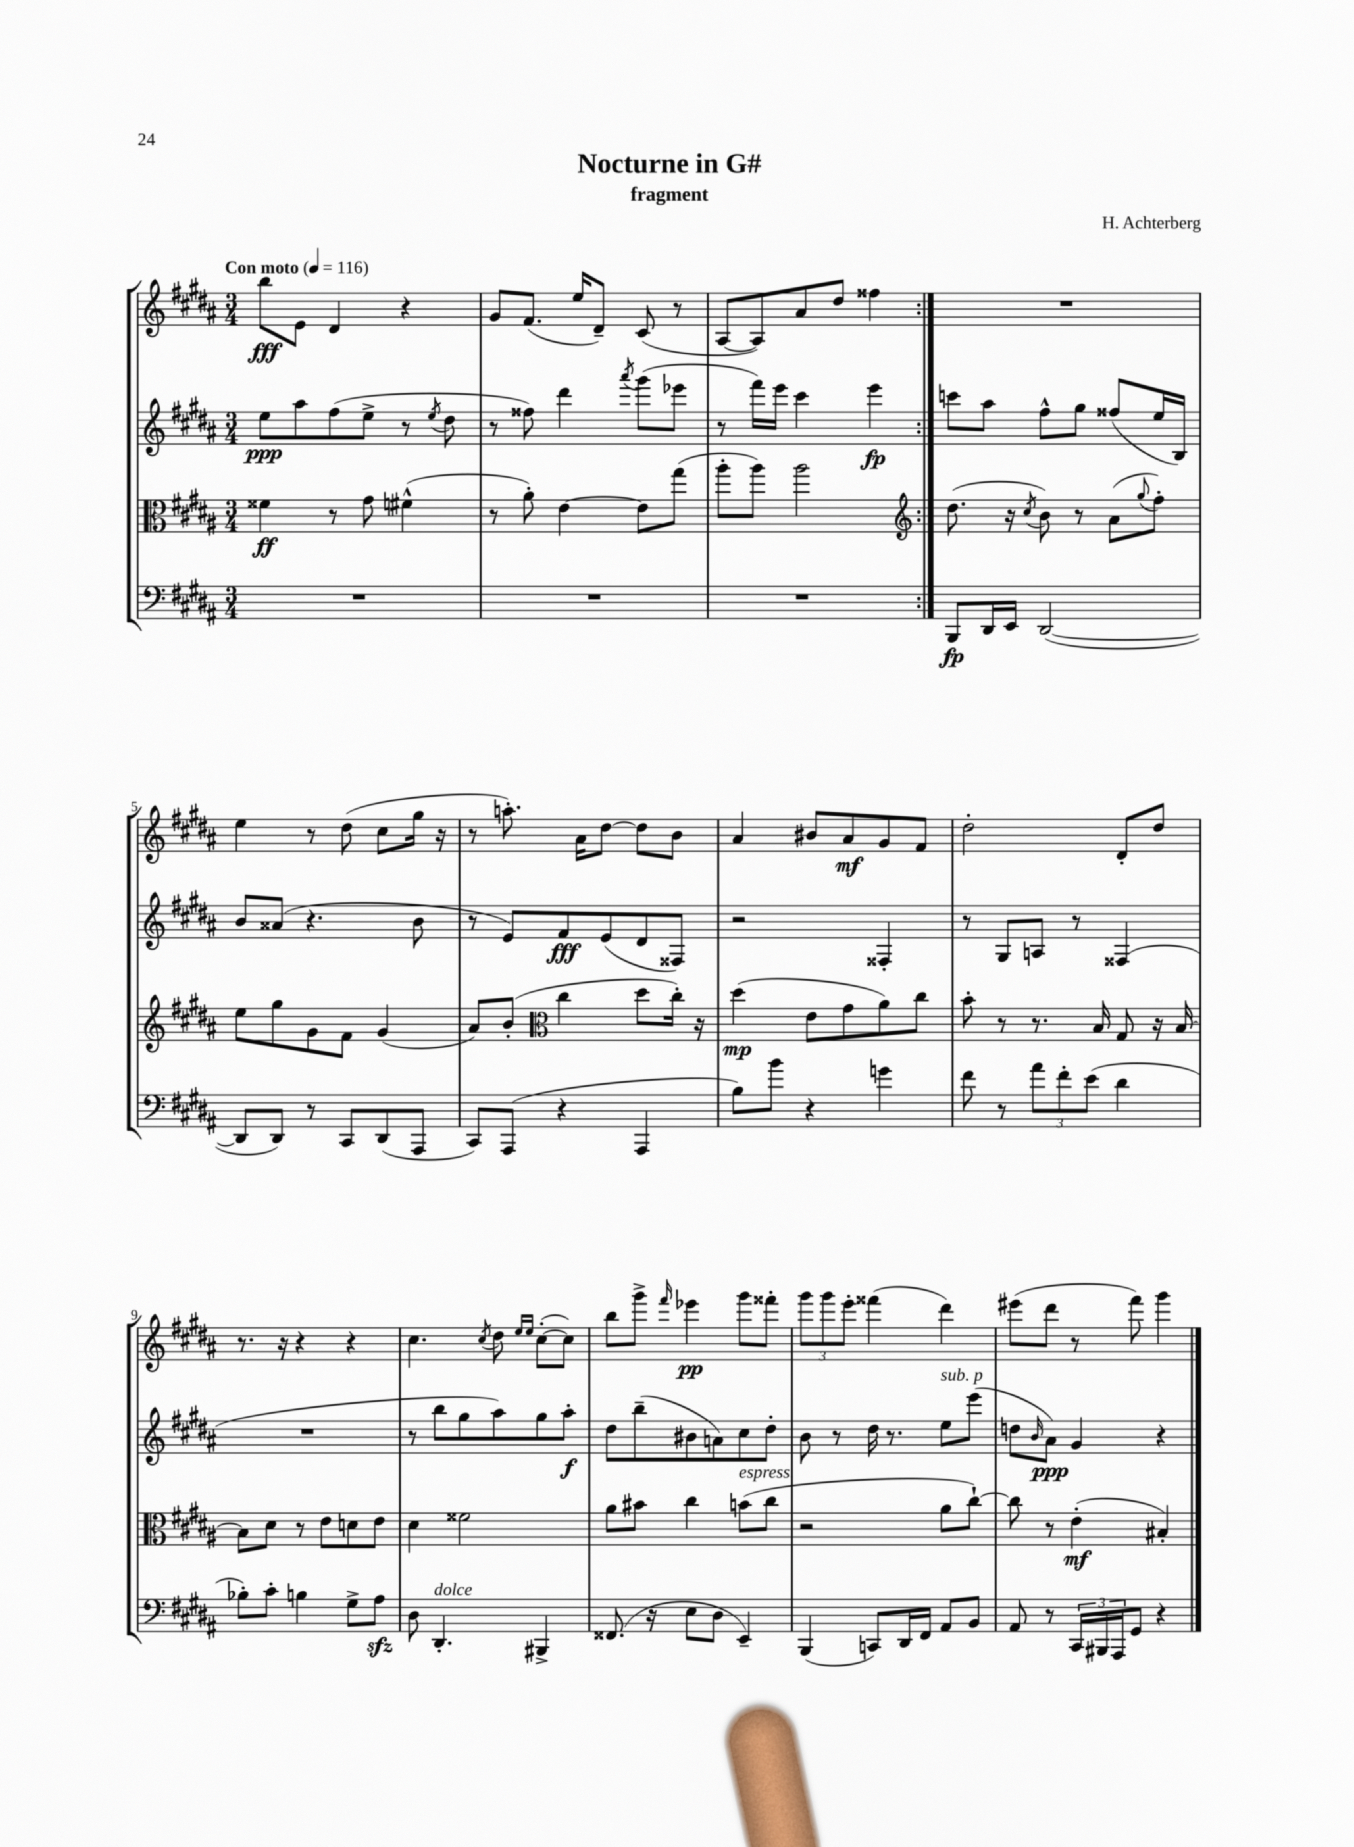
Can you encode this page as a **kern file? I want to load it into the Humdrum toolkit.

**kern	**dynam	**kern	**dynam	**kern	**dynam	**kern	**dynam
*part4	*part4	*part3	*part3	*part2	*part2	*part1	*part1
*staff4	*staff4	*staff3	*staff3	*staff2	*staff2	*staff1	*staff1
*clefF4	*	*clefC3	*	*clefG2	*	*clefG2	*
*k[f#c#g#d#a#]	*	*k[f#c#g#d#a#]	*	*k[f#c#g#d#a#]	*	*k[f#c#g#d#a#]	*
*M3/4	*	*M3/4	*	*M3/4	*	*M3/4	*
*MM116	*	*MM116	*	*MM116	*	*MM116	*
=1	=1	=1	=1	=1	=1	=1	=1
!	!	!	!	!	!	!LO:TX:a:B:t=Con moto	!
2.r	.	4f##X\	ff	8ee\L	ppp	8bb\L	fff
.	.	.	.	8aa#\	.	8e\J	.
.	.	8r	.	(8ff#\	.	4d#/	.
.	.	8g#\	.	8ee^\J	.	.	.
.	.	(4f#X^^\	.	8r	.	4r	.
.	.	.	.	8qee/	.	.	.
.	.	.	.	8dd#\	.	.	.
=2	=2	=2	=2	=2	=2	=2	=2
2.r	.	8r	.	8r	.	8g#/L	.
.	.	8a#'\)	.	8ff##X\)	.	(8.f#/J	.
.	.	[4e\	.	4ddd#\	.	.	.
.	.	.	.	.	.	16ee/KL	.
.	.	.	.	.	.	8d#~/J)	.
.	.	.	.	8qaaa#/	.	.	.
.	.	8e\L]	.	(8ggg#\L	.	(8c#/	.
.	.	(8gg#\J	.	8eee-X\J	.	8r	.
=3	=3	=3	=3	=3	=3	=3	=3
2.r	.	8aa#'\L	.	8r	.	[8A#/L	.
.	.	8aa#\J)	.	16fff#\LL)	.	8A#/])	.
.	.	.	.	16eee\JJ	.	.	.
.	.	2aa#\	.	4ccc#\	.	8a#/	.
.	.	.	.	.	.	8dd#/J	.
.	.	.	.	4eee\	fp	4ff##X\	.
=4:|!	=4:|!	=4:|!	=4:|!	=4:|!	=4:|!	=4:|!	=4:|!
*	*	*clefG2	*	*	*	*	*
8BBB/L	fp	(8.dd#\	.	8cccn\L	.	2.r	.
16DD#/L	.	.	.	8aa#\J	.	.	.
16EE/JJ	.	16r	.	.	.	.	.
.	.	8qcc#/	.	.	.	.	.
([2DD#/	.	8b\)	.	8ff#^^\L	.	.	.
.	.	8r	.	8gg#\J	.	.	.
.	.	(8a#\L	.	(8ff##X/L	.	.	.
.	.	8qqgg#/	.	.	.	.	.
.	.	8ff#'\J)	.	16ee/L	.	.	.
.	.	.	.	16B/JJ)	.	.	.
!!LO:LB:g=z
=5	=5	=5	=5	=5	=5	=5	=5
8DD#/L]	.	8ee\L	.	8b/L	.	4ee\	.
8DD#/J)	.	8gg#\	.	(8a##X/J	.	.	.
8r	.	8g#\	.	4.r	.	8r	.
8CC#/L	.	8f#\J	.	.	.	(8dd#\	.
(8DD#/	.	(4g#/	.	.	.	8cc#\L	.
8AAA#/J	.	.	.	8b\	.	16gg#\Jk	.
.	.	.	.	.	.	16r	.
=6	=6	=6	=6	=6	=6	=6	=6
8CC#/L)	.	8a#/L)	.	8r	.	8r	.
(8AAA#/J	.	(8b'/J	.	8e/L)	.	8.aan'\)	.
*	*	*clefC3	*	*	*	*	*
4r	.	4cc#\	.	8f#/	fff	.	.
.	.	.	.	.	.	16a#\KL	.
.	.	.	.	(8e/	.	[8dd#\J	.
4AAA#/	.	8dd#\L	.	8d#/	.	8dd#\L]	.
.	.	16cc#'\Jk)	.	8F##X/J)	.	8b\J	.
.	.	16r	.	.	.	.	.
=7	=7	=7	=7	=7	=7	=7	=7
8B\L)	.	(4dd#\	mp	2r	.	4a#/	.
8b\J	.	.	.	.	.	.	.
4r	.	8e\L	.	.	.	8b#X/L	.
.	.	8g#\	.	.	.	8a#/	mf
4gn\	.	8a#\)	.	4F##X'/	.	8g#/	.
.	.	8cc#\J	.	.	.	8f#/J	.
=8	=8	=8	=8	=8	=8	=8	=8
8f#\	.	8b'\	.	8r	.	2dd#'\	.
8r	.	8r	.	8G#/L	.	.	.
12a#\L	.	8.r	.	8An/J	.	.	.
12f#'\	.	.	.	.	.	.	.
.	.	.	.	8r	.	.	.
(12e\J	.	.	.	.	.	.	.
.	.	16B/	.	.	.	.	.
4d#\	.	8G#/	.	(4F##X/	.	8d#'/L	.
.	.	16r	.	.	.	8dd#/J	.
.	.	[16B/	.	.	.	.	.
!!LO:LB:g=z
=9	=9	=9	=9	=9	=9	=9	=9
8B-X'\L)	.	8B\L]	.	2.r	.	8.r	.
8c#'\J	.	8d#\J	.	.	.	.	.
.	.	.	.	.	.	16r	.
4Bn\	.	8r	.	.	.	4r	.
.	.	8e\L	.	.	.	.	.
8G#^\L	.	8dn\	.	.	.	4r	.
8A#zz\J	.	8e\J	.	.	.	.	.
=10	=10	=10	=10	=10	=10	=10	=10
8D#\	.	4d#\	.	8r	.	4.cc#\	.
!LO:TX:a:i:t=dolce	!	!	!	!	!	!	!
4.DD#'/	.	.	.	8bb\L	.	.	.
.	.	2f##X\	.	8gg#\	.	.	.
.	.	.	.	.	.	8qcc#/	.
.	.	.	.	8aa#\)	.	8dd#\	.
.	.	.	.	.	.	16qqee/LL	.
.	.	.	.	.	.	16qqee/JJ	.
4BBB#X^/	.	.	.	8gg#\	.	([8cc#'\L	.
.	.	.	.	8aa#'\J	f	8cc#\J])	.
=11	=11	=11	=11	=11	=11	=11	=11
(8.FF##X/	.	8a#\L	.	8dd#\L	.	8bb\L	.
.	.	8b#X\J	.	(8bb~\	.	8ggg#^\J	.
16r	.	.	.	.	.	.	.
.	.	.	.	.	.	16qqfff#/	.
8E\L	.	4cc#\	.	8b#X\	.	4eee-X\	pp
8D#\J	.	.	.	8an\)	.	.	.
!	!	!LO:TX:a:i:t=espress.	!	!	!	!	!
4EE~/)	.	(8bn\L	.	8cc#\	.	8ggg#\L	.
.	.	8cc#\J	.	8dd#'\J	.	8fff##X'\J	.
=12	=12	=12	=12	=12	=12	=12	=12
(4BBB/	.	2r	.	8b\	.	12ggg#\L	.
.	.	.	.	.	.	12ggg#\	.
.	.	.	.	8r	.	.	.
.	.	.	.	.	.	12eee'\J	.
8CCn/L)	.	.	.	16dd#\	.	(4fff##X\	.
.	.	.	.	8.r	.	.	.
16DD#/L	.	.	.	.	.	.	.
16FF#/JJ	.	.	.	.	.	.	.
!	!	!	!	!LO:TX:a:i:t=sub. p	!	!	!
8AA#/L	.	8a#\L	.	8ee\L	.	4ddd#\)	.
8BB/J	.	[8cc#`\J)	.	(8eee\J	.	.	.
=13	=13	=13	=13	=13	=13	=13	=13
8AA#/	.	8cc#\]	.	8ddn\L	.	(8eee#X\L	.
.	.	.	.	16qqb/	.	.	.
8r	.	8r	.	8a#\J)	ppp	8ddd#\J	.
24CC#/LL	.	(4e'\	mf	4g#/	.	8r	.
24BBB#X/	.	.	.	.	.	.	.
24AAA#/J	.	.	.	.	.	.	.
8GG#/J	.	.	.	.	.	8fff#\)	.
4r	.	4B#X'/)	.	4r	.	4ggg#\	.
==	==	==	==	==	==	==	==
*-	*-	*-	*-	*-	*-	*-	*-
